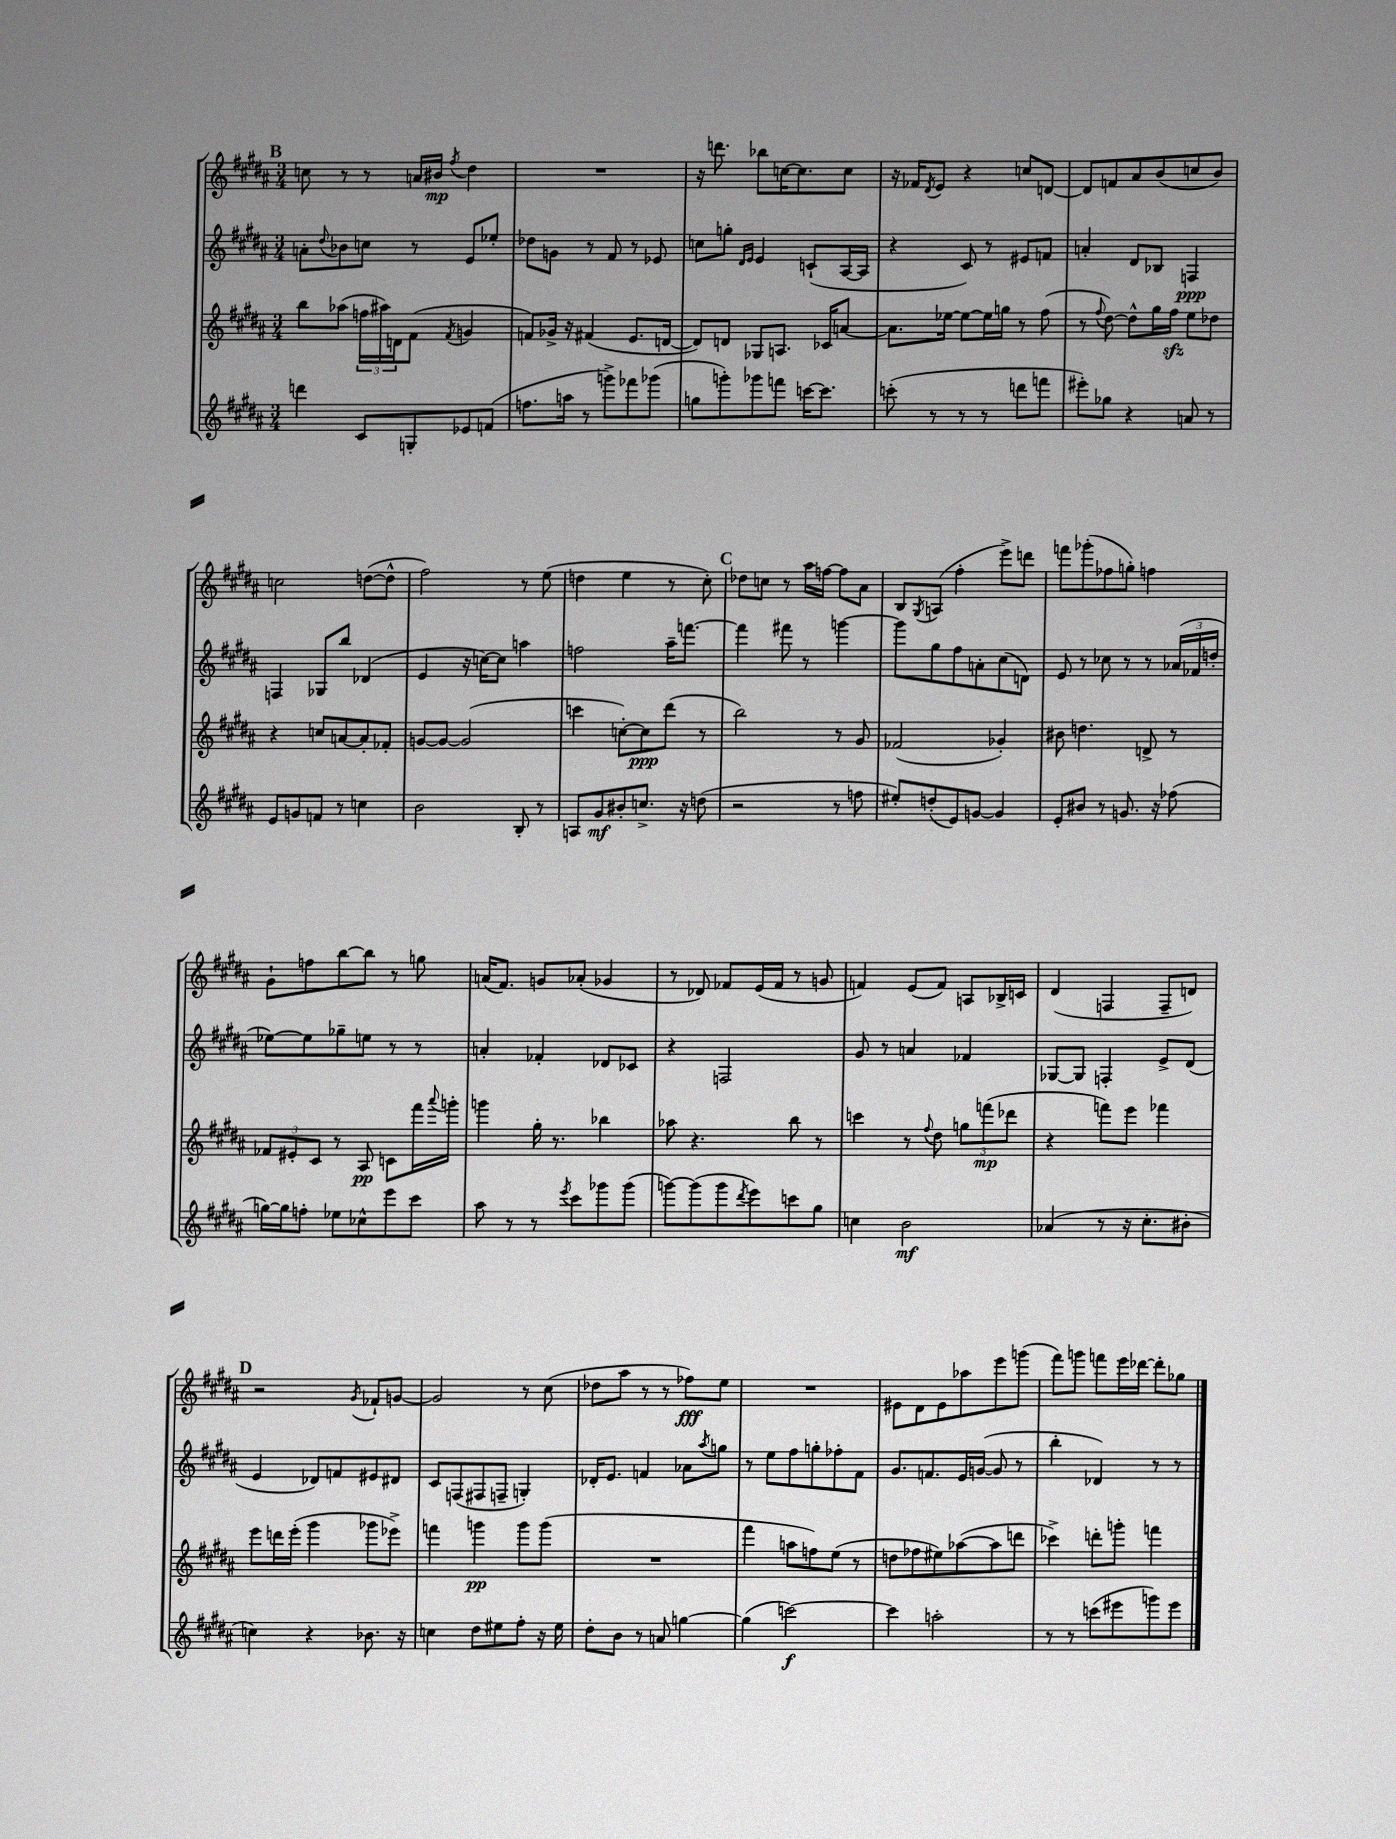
<<
\new StaffGroup <<
\new Staff = "s0" {
    \clef treble \key b \major \numericTimeSignature \time 3/4
    \mark \markup { \bold "B" } c''8 r8 r8 a'16 bis'16\mp \acciaccatura { fis''8 } dis''4 |
    R2. |
    r16 d'''8. bes''8 c''16~ c''8. c''8 |
    r16 fes'16 \acciaccatura { dis'8 } e'8 r4 c''8 d'8~ |
    d'8 f'8 ais'8 b'8( c''8 b'8) |
    c''2 d''8~( d''8-^ |
    fis''2) r8 e''8( |
    d''4 e''4 r8 cis''8-.) |
    \mark \markup { \bold "C" } des''8 c''8 r8 ais''16 f''16~ f''8 ais'8 |
    b8 \acciaccatura { gis8 } a8( fis''4-. e'''8->) d'''8 |
    f'''8 ges'''8-.( fes''8 g''8-.) f''4 |
    gis'8-! f''8 b''8~ b''8 r8 g''8 |
    a'16( fis'8.) g'8 aes'8-.( ges'4 |
    r8 des'8) fes'8 e'16( fes'16 r8 g'8 |
    f'4) e'8( f'8) a8 bes16-> c'16 |
    dis'4( f4 f8-- d'8) |
    \mark \markup { \bold "D" } r2 \acciaccatura { gis'8 } fes'8-! g'8~ |
    g'2 r8 cis''8( |
    des''8 ais''8 r8 r8 fes''8\fff) e''8 |
    R2. |
    eis'8 dis'8 eis'8 aes''8 e'''8 g'''8( |
    fis'''8) g'''8 f'''8 e'''16 des'''16~ des'''8-. ges''8 \bar "|." |
}
\new Staff = "s1" {
    \clef treble \key b \major \numericTimeSignature \time 3/4
    \mark \markup { \bold "B" } a'8-. \appoggiatura { dis''8 } bes'8 c''8 r8 e'8 ees''8-. |
    des''8 g'8 r8 fis'8 r8 ees'8 |
    c''8 g''8-. \grace { dis'16 e'16 } e'4 c'8-!( ais16~ ais16 |
    r4 cis'8) r8 eis'8 f'8 |
    a'4-. dis'8 bes8 f4\ppp |
    f4 ges8 b''8 des'4( |
    e'4 r16 c''16~) c''8 a''4 |
    f''2 ais''16-- f'''8.~ |
    \mark \markup { \bold "C" } f'''4 fis'''8 r8 g'''4~ |
    g'''8 gis''8 fis''8 a'8-. cis''8( d'8) |
    e'8 r8 ces''8 r8 r8 \tuplet 3/2 { aes'16( fes'16 d''16-. } |
    ees''8~) ees''8 ges''8-- e''8 r8 r8 |
    a'4-. fes'4-. des'8 ces'8 |
    r4 f2 |
    gis'8 r8 a'4 fes'4 |
    ges8~ ges8 f4-. e'8-> dis'8( |
    \mark \markup { \bold "D" } e'4 des'8) f'8 eis'8 dis'8 |
    cis'8 f8( fis8 f8-- g4-.) |
    des'16-. e'8. f'4 aes'8 \acciaccatura { ais''8 } g''8 |
    r8 e''8 fis''8 g''8-. fes''8-. fis'8 |
    gis'8. f'8. e'16 g'16~( g'8 r8 |
    b''4-. des'4) r8 r8 \bar "|." |
}
\new Staff = "s2" {
    \clef treble \key b \major \numericTimeSignature \time 3/4
    \mark \markup { \bold "B" } b''8 aes''8( \tuplet 3/2 { f''16 ais''16) d'16 } fis'8( \acciaccatura { fis'8 } g'4 |
    f'8) ges'16-> r16 fis'4( e'8. d'16~ |
    d'8) d'8 ges8 a8. ces'16 a'8~ |
    a'8. ees''16~ ees''8~ ees''16 g''16 r8 fis''8( |
    r8 \appoggiatura { fis''8 } dis''8~) dis''8-^ gis''16 fis''16\sfz e''8 des''8 |
    r4 c''8 a'8~ a'8-. fes'8-. |
    g'8~ g'8~ g'2( |
    c'''4 c''8~-.) c''8\ppp dis'''8( r8 |
    \mark \markup { \bold "C" } b''2) r8 gis'8 |
    fes'2( ges'4-.) |
    bis'8 d''4. d'8-> r8 |
    \tuplet 3/2 { fes'8 eis'8-. cis'8 } r8 ais8\pp c'8 fis'''16 \appoggiatura { ais'''8 } g'''16-. |
    g'''4 gis''16-. r8. bes''4 |
    aes''8 r4. b''8 r8 |
    c'''4 r8 \appoggiatura { fis''8 } dis''8 \tuplet 3/2 { g''8 f'''8\mp( des'''8 } |
    r4 f'''8) e'''8 fes'''4 |
    \mark \markup { \bold "D" } e'''8 d'''16 e'''16-.( gis'''4 ges'''8 ees'''8->) |
    f'''4 g'''4\pp g'''8 g'''8( |
    R2. |
    fis'''4 a''8 f''8) e''8( r8 |
    d''8 fes''8 eis''8) aes''8~( aes''8 d'''8 |
    ces'''4->) d'''8-. g'''8-. f'''4 \bar "|." |
}
\new Staff = "s3" {
    \clef treble \key b \major \numericTimeSignature \time 3/4
    \mark \markup { \bold "B" } d'''4 cis'8 g8-. ees'8 f'8( |
    f''8. a''16 r8 g'''8->) fes'''8 ges'''8( |
    g''8 g'''8-.) ges'''8 f'''8 c'''16~ c'''8. |
    c'''8-.( r8 r8 r8 d'''8 f'''8 |
    eis'''8-.) ges''8 r4 a'8 r8 |
    e'8 g'8 f'8 r8 c''4 |
    b'2 b8-. r8 |
    a8 gis'8\mf bis'8-. c''8.-> r16 d''8( |
    \mark \markup { \bold "C" } r2 r8 f''8 |
    eis''8-.) d''8-.( e'8) g'8~ g'4 |
    e'8-. bis'8 r8 g'8. r16 fes''8( |
    g''16~) g''16 f''8-. ees''8 ces''8-^ e'''8 cis'''8 |
    ais''8 r8 r8 \acciaccatura { e'''8 } cis'''8 ges'''8 ges'''8( |
    g'''8~) g'''8( g'''8 \acciaccatura { dis'''8 } e'''8) c'''8 gis''8 |
    c''4 b'2\mf |
    aes'4( r8 r16 cis''8.-. bis'8-. |
    \mark \markup { \bold "D" } c''4) r4 bes'8. r16 |
    c''4 dis''8 eis''8 fis''8-. r16 eis''16 |
    dis''8-. b'8 r8 a'8 g''4~ |
    g''4( c'''2~\f) |
    c'''4 a''2-. |
    r8 r8 c'''8( eis'''8 g'''8) eis'''8 \bar "|." |
}
>>
>>
\layout { \context { \Score \remove "Bar_number_engraver" } }
